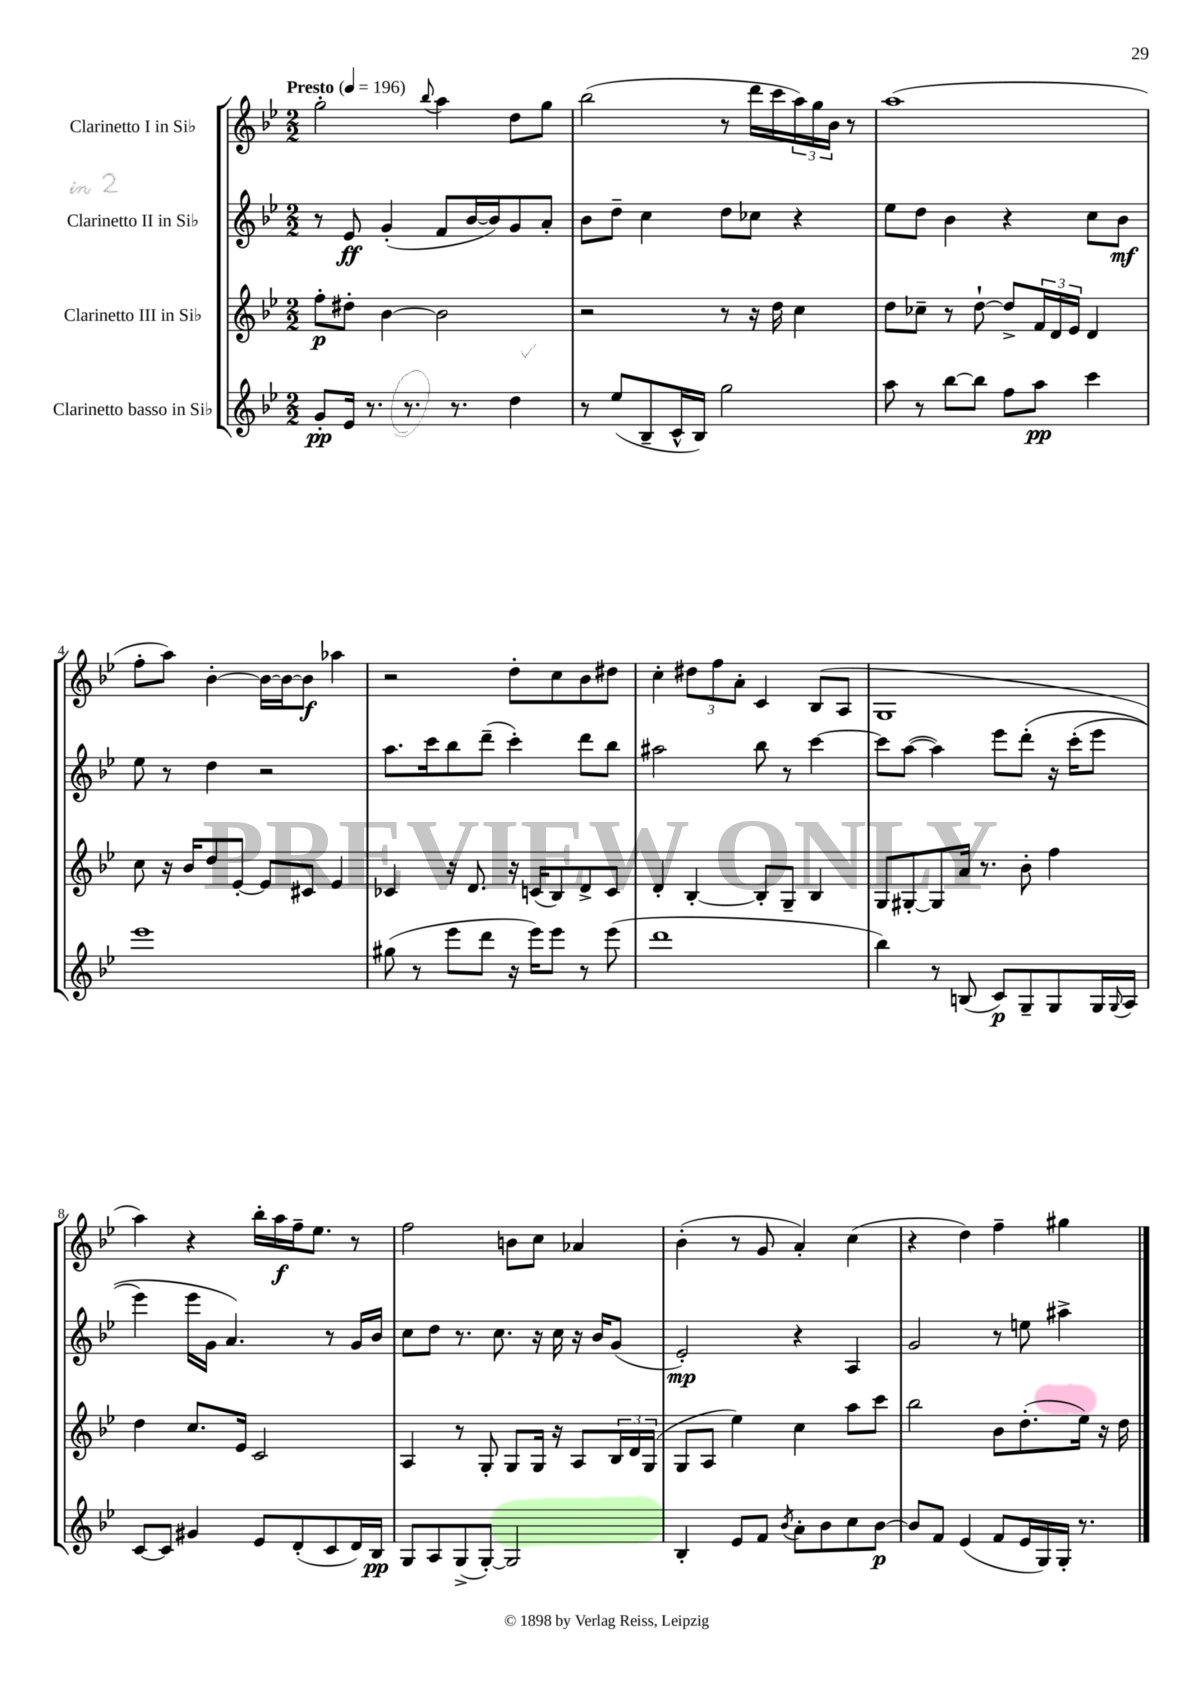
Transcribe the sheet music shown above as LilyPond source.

<<
\new StaffGroup <<
\new Staff = "s0" \with { instrumentName = "Clarinetto I in Sib" } {
    \clef treble \key bes \major \numericTimeSignature \time 2/2 \tempo "Presto" 4 = 196
    g''2-. \appoggiatura { bes''8 } a''4 d''8 g''8 |
    bes''2( r8 d'''16 c'''16 \tuplet 3/2 { a''16) g''16 bes'16 } r8 |
    a''1( |
    f''8-. a''8) bes'4~-. bes'16~ bes'16~ bes'8\f aes''4 |
    r2 d''8-. c''8 bes'8 dis''8 |
    c''4-. \tuplet 3/2 { dis''8 f''8 a'8-. } c'4 bes8( a8 |
    g1 |
    a''4) r4 bes''16-. a''16\f f''16-- ees''8. r8 |
    f''2 b'8 c''8 aes'4 |
    bes'4-.( r8 g'8 a'4-.) c''4( |
    r4 d''4) f''4-- gis''4 \bar "|." |
}
\new Staff = "s1" \with { instrumentName = "Clarinetto II in Sib" } {
    \clef treble \key bes \major \numericTimeSignature \time 2/2
    r8 ees'8\ff g'4-.( f'8 bes'16~ bes'16) g'8 a'8-. |
    bes'8 d''8-- c''4 d''8 ces''8 r4 |
    ees''8 d''8 bes'4 r4 c''8 bes'8\mf |
    ees''8 r8 d''4 r2 |
    a''8. c'''16 bes''8 d'''8--( c'''4-.) d'''8 bes''8 |
    ais''2 bes''8 r8 c'''4~ |
    c'''8 a''8~( a''4) ees'''8 d'''8-.\( r16 c'''16-.( ees'''8 |
    ees'''4) ees'''16 g'16 a'4.\) r8 g'16 bes'16 |
    c''8 d''8 r8. c''8. r16 c''16 r16 bes'16 g'8( |
    ees'2-.\mp) r4 a4 |
    g'2 r8 e''8 ais''4-> \bar "|." |
}
\new Staff = "s2" \with { instrumentName = "Clarinetto III in Sib" } {
    \clef treble \key bes \major \numericTimeSignature \time 2/2
    f''8-.\p dis''8-. bes'4~ bes'2 |
    r2 r8 r16 d''16 c''4 |
    d''8 ces''8-- r8 d''8~-! d''8-> \tuplet 3/2 { f'16 d'16 ees'16 } d'4 |
    c''8 r16 bes'16 d''8 ees'8~-. ees'8 cis'8 ees'4 |
    ces'4 r16 d'8. r16 c'16( bes8) d'8-> c'8 |
    d'4-. bes4~-. bes8-. g8-- bes4 |
    g8 gis8~-. gis8 a'16 r8. bes'8-. f''4 |
    d''4 c''8. ees'16 c'2 |
    a4 r8 g8-. g8 g16 r16 a8 \tuplet 3/2 { bes16 d'16 g16( } |
    g8 a8 ees''4) c''4 a''8 c'''8 |
    bes''2 bes'8 d''8.-.( ees''16) r16 d''16 \bar "|." |
}
\new Staff = "s3" \with { instrumentName = "Clarinetto basso in Sib" } {
    \clef treble \key bes \major \numericTimeSignature \time 2/2
    g'8-.\pp ees'16 r8. r8. r8. d''4 |
    r8 ees''8( bes8-- c'16-^ bes16) g''2 |
    a''8 r8 bes''8~ bes''8 f''8 a''8\pp c'''4 |
    ees'''1 |
    gis''8( r8 ees'''8 d'''8 r16 ees'''16) ees'''8 r8 ees'''8( |
    d'''1 |
    bes''4) r8 b8( c'8\p) g8-- g8 g16 \appoggiatura { g8 } a16 |
    c'8~ c'8 gis'4 ees'8 d'8-.( c'8 d'16) bes16\pp |
    g8 a8 g8->( g8~-.) g2 |
    bes4-. ees'8 f'8 \acciaccatura { bes'8 } a'8-. bes'8 c''8 bes'8~\p |
    bes'8 f'8 ees'4( f'8 ees'16 g16) g16-. r8. \bar "|." |
}
>>
>>
